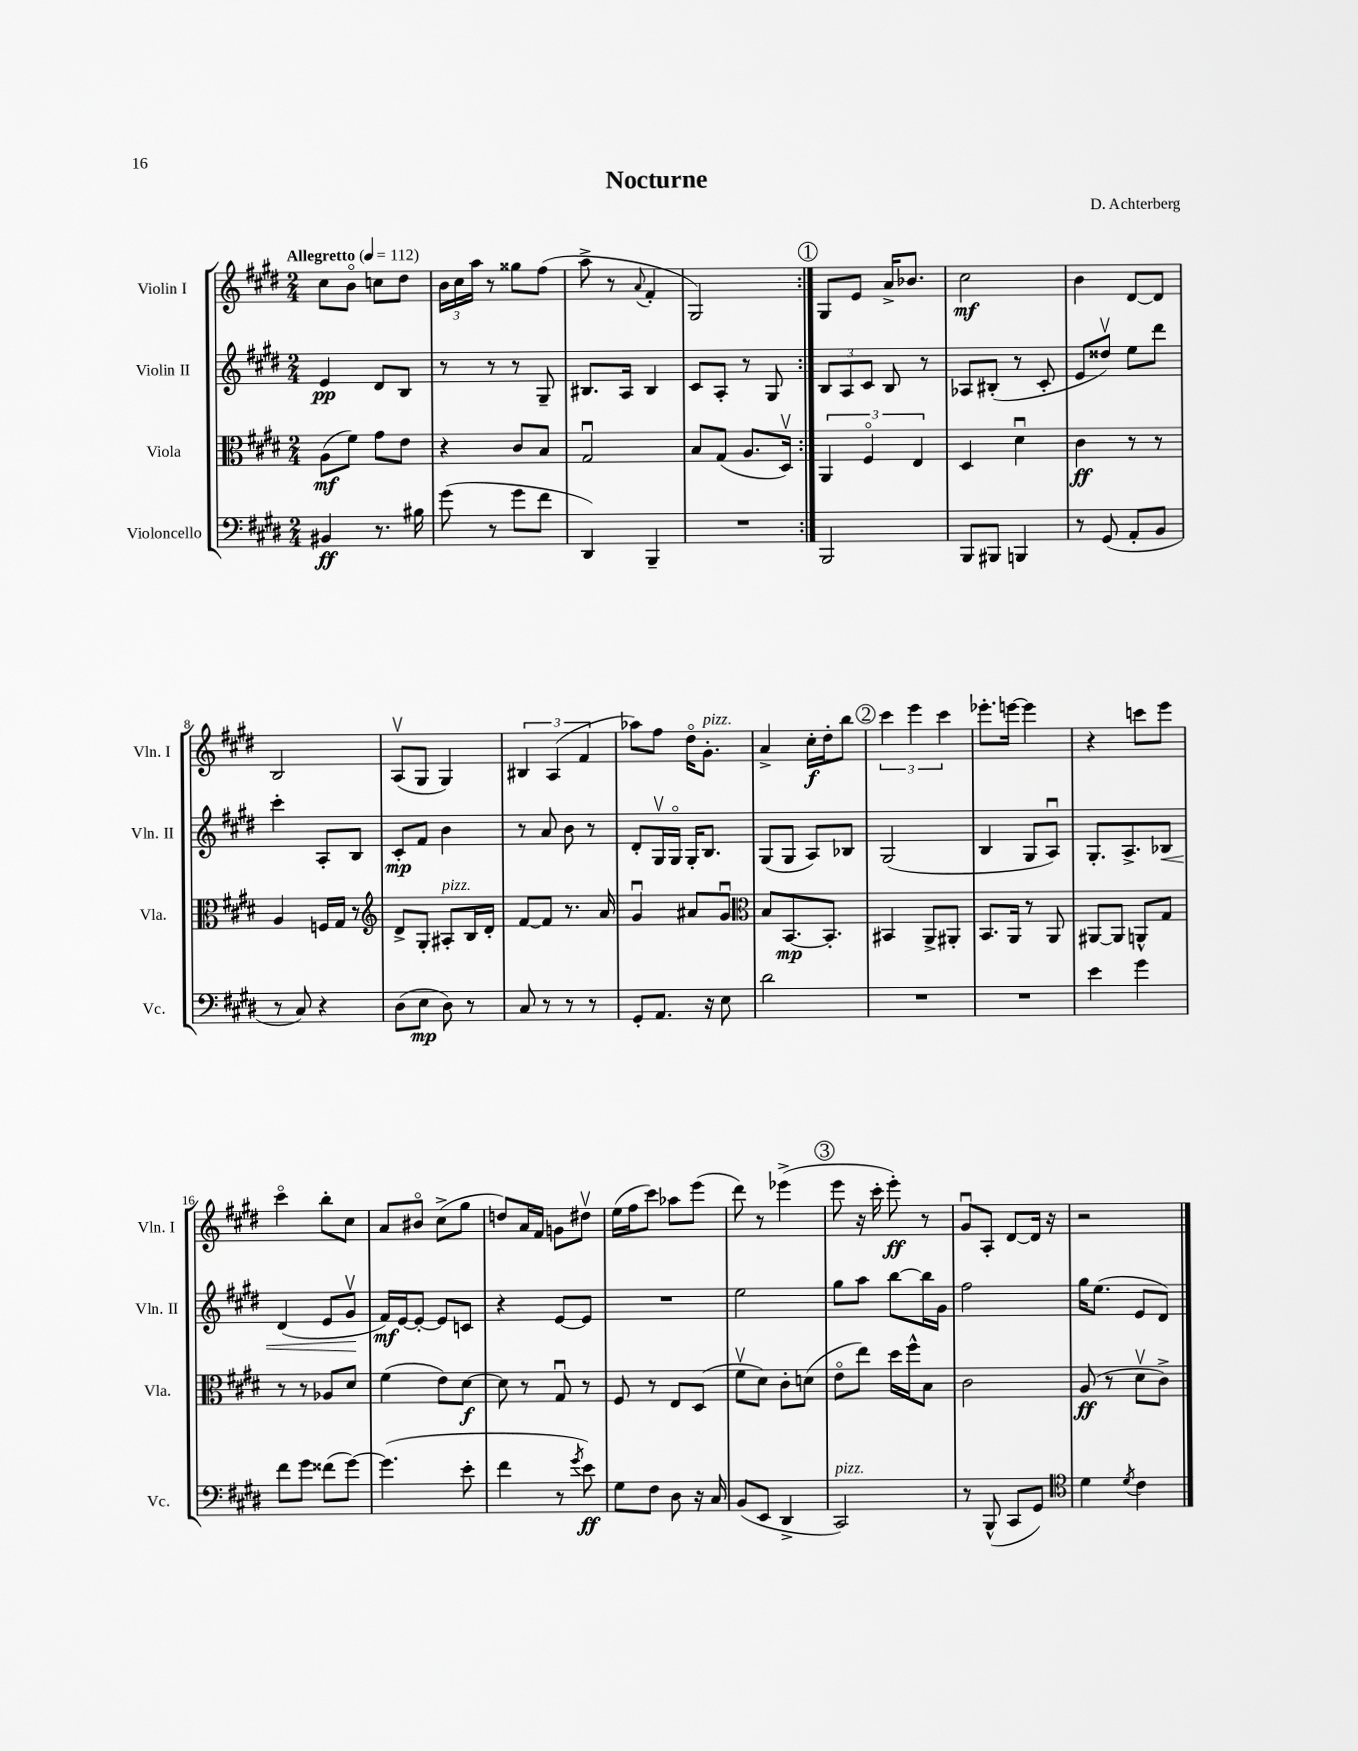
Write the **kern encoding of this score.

**kern	**dynam	**kern	**dynam	**kern	**dynam	**kern	**dynam
*part4	*part4	*part3	*part3	*part2	*part2	*part1	*part1
*staff4	*staff4	*staff3	*staff3	*staff2	*staff2	*staff1	*staff1
*I"Violoncello	*	*I"Viola	*	*I"Violin II	*	*I"Violin I	*
*I'Vc.	*	*I'Vla.	*	*I'Vln. II	*	*I'Vln. I	*
*clefF4	*	*clefC3	*	*clefG2	*	*clefG2	*
*k[f#c#g#d#]	*	*k[f#c#g#d#]	*	*k[f#c#g#d#]	*	*k[f#c#g#d#]	*
*M2/4	*	*M2/4	*	*M2/4	*	*M2/4	*
*MM112	*	*MM112	*	*MM112	*	*MM112	*
=1	=1	=1	=1	=1	=1	=1	=1
!	!	!	!	!	!	!LO:TX:a:B:t=Allegretto	!
4BB#X/	ff	(8A\L	mf	4e/	pp	8cc#\L	.
.	.	8f#\J)	.	.	.	8b\J	.
8.r	.	8g#\L	.	8d#/L	.	8ccn\L	.
.	.	8e\J	.	8B/J	.	8dd#\J	.
16B#X\	.	.	.	.	.	.	.
=2	=2	=2	=2	=2	=2	=2	=2
(8g#\	.	4r	.	8r	.	24b\LL	.
.	.	.	.	.	.	24cc#\	.
.	.	.	.	.	.	24aa\JJ	.
8r	.	.	.	8r	.	8r	.
8g#\L	.	8c#/L	.	8r	.	8gg##X\L	.
8f#\J	.	8B/J	.	8G#~/	.	(8ff#\J	.
=3	=3	=3	=3	=3	=3	=3	=3
4DD#/)	.	2G#u/	.	8.B#X/L	.	8aa^\	.
.	.	.	.	.	.	8r	.
.	.	.	.	16A/Jk	.	.	.
.	.	.	.	.	.	8qqa/	.
4BBB~/	.	.	.	4B#/	.	4f#'/	.
=4	=4	=4	=4	=4	=4	=4	=4
2r	.	8B/L	.	8c#/L	.	2G#/)	.
.	.	(8G#/J	.	8A'/J	.	.	.
.	.	8.A/L	.	8r	.	.	.
.	.	.	.	8G#/	.	.	.
.	.	16D#v/Jk)	.	.	.	.	.
!!LO:REH:place=s1:t=1
=5:|!	=5:|!	=5:|!	=5:|!	=5:|!	=5:|!	=5:|!	=5:|!
2BBB/	.	6AA/	.	12B/L	.	8G#/L	.
.	.	.	.	12A/	.	.	.
.	.	.	.	.	.	8e/J	.
.	.	6F#/	.	12c#/J	.	.	.
.	.	.	.	8B/	.	16a^/KL	.
.	.	.	.	.	.	8.b-X/J	.
.	.	6E/	.	.	.	.	.
.	.	.	.	8r	.	.	.
=6	=6	=6	=6	=6	=6	=6	=6
8BBB/L	.	4D#/	.	8A-X/L	.	2cc#\	mf
8BBB#X/J	.	.	.	(8B#X'/J	.	.	.
4BBBn/	.	4d#u\	.	8r	.	.	.
.	.	.	.	8c#'/	.	.	.
=7	=7	=7	=7	=7	=7	=7	=7
8r	.	4c#\	ff	8e/L	.	4b\	.
(8GG#/	.	.	.	8dd##Xv/J)	.	.	.
8AA'/L	.	8r	.	8ee\L	.	[8d#/L	.
8BB/J	.	8r	.	8ddd#\J	.	8d#/J]	.
!!LO:LB:g=z
=8	=8	=8	=8	=8	=8	=8	=8
8r	.	4A/	.	4ccc#'\	.	2B/	.
8C#/)	.	.	.	.	.	.	.
4r	.	16Fn/LL	.	8A'/L	.	.	.
.	.	16G#/JJ	.	.	.	.	.
.	.	8r	.	8B/J	.	.	.
=9	=9	=9	=9	=9	=9	=9	=9
*	*	*clefG2	*	*	*	*	*
(8D#\L	.	8d#^/L	.	8c#'/L	mp	(8Av/L	.
8E\J	mp	8G#'/J	.	8f#/J	.	8G#/J	.
!	!	!LO:TX:a:i:t=pizz.	!	!	!	!	!
8D#\)	.	8A#X'/L	.	4b\	.	4G#/)	.
8r	.	16B/L	.	.	.	.	.
.	.	16d#'/JJ	.	.	.	.	.
=10	=10	=10	=10	=10	=10	=10	=10
8C#/	.	[8f#/L	.	8r	.	6B#X/	.
8r	.	8f#/J]	.	8a/	.	.	.
.	.	.	.	.	.	(6A/	.
8r	.	8.r	.	8b\	.	.	.
.	.	.	.	.	.	6f#/	.
8r	.	.	.	8r	.	.	.
.	.	16a/	.	.	.	.	.
=11	=11	=11	=11	=11	=11	=11	=11
8GG#'/L	.	4g#u/	.	8d#'/L	.	8aa-X\L)	.
8.AA/J	.	.	.	16G#v/L	.	8ff#\J	.
.	.	.	.	16G#/JJ	.	.	.
.	.	8a#X/L	.	16G#'/KL	.	16dd#\KL	.
!	!	!	!	!	!	!LO:TX:a:i:t=pizz.	!
16r	.	.	.	8.B/J	.	8.g#'\J	.
8E\	.	8g#u/J	.	.	.	.	.
=12	=12	=12	=12	=12	=12	=12	=12
*	*	*clefC3	*	*	*	*	*
2d#\	.	8B/L	.	(8G#/L	.	4a^/	.
.	.	[8.BB/	mp	8G#/J	.	.	.
.	.	.	.	8A/L)	.	16cc#'\LL	f
.	.	8.BB'/J]	.	.	.	16dd#'\J	.
.	.	.	.	8B-X/J	.	8bb\J	.
!!LO:REH:place=s1:t=2
=13	=13	=13	=13	=13	=13	=13	=13
2r	.	4BB#X/	.	(2G#/	.	6ccc#\	.
.	.	.	.	.	.	6eee\	.
.	.	8AA^/L	.	.	.	.	.
.	.	.	.	.	.	6ccc#\	.
.	.	8AA#X'/J	.	.	.	.	.
=14	=14	=14	=14	=14	=14	=14	=14
2r	.	8.BB/L	.	4B/	.	8.eee-X'\L	.
.	.	16AA/Jk	.	.	.	[16eeen\Jk	.
.	.	8r	.	8G#/L	.	4eee\]	.
.	.	8AA/	.	8Au/J)	.	.	.
=15	=15	=15	=15	=15	=15	=15	=15
4e\	.	[8AA#X/L	.	8.G#'/L	.	4r	.
.	.	8AA#/J]	.	.	.	.	.
.	.	.	.	8.A^/	.	.	.
4g#\	.	8AAn^^/L	.	.	.	8cccn\L	.
!	!	!	!	!	!LO:HP:b	!	!
.	.	8G#/J	.	8B-X/J	<	8eee\J	.
!!LO:LB:g=z
=16	=16	=16	=16	=16	=16	=16	=16
8f#\L	.	8r	.	(4d#/	.	4ccc#\	.
8g#\J	.	8r	.	.	.	.	.
(8f##X\L	.	8A-X/L	.	8e/L	.	8bb'\L	.
[8g#\J)	.	8d#/J	.	8g#v/J	.	8cc#\J	.
.	.	.	.	.	[	.	.
=17	=17	=17	=17	=17	=17	=17	=17
(4.g#\]	.	(4f#\	.	16f#/LL)	mf	8a/L	.
.	.	.	.	[16e/J	.	.	.
.	.	.	.	8e'/J_	.	8b#X/J	.
.	.	8e\L)	.	8e/L]	.	(8cc#^\L	.
8e'\	.	[8d#\J	f	8cn/J	.	8gg#\J	.
=18	=18	=18	=18	=18	=18	=18	=18
4f#\	.	8d#\]	.	4r	.	8ddn/L)	.
.	.	8r	.	.	.	16a/L	.
.	.	.	.	.	.	16f#/JJ	.
8r	.	8G#u/	.	[8e/L	.	8gn\L	.
8qg#/	.	.	.	.	.	.	.
8e\)	ff	8r	.	8e/J]	.	8dd#Xv\J	.
=19	=19	=19	=19	=19	=19	=19	=19
8G#\L	.	8F#/	.	2r	.	(16ee\LL	.
.	.	.	.	.	.	16ff#\J	.
8F#\J	.	8r	.	.	.	8ccc#\J)	.
8D#\	.	8E/L	.	.	.	8aa-X\L	.
16r	.	(8D#/J	.	.	.	(8eee\J	.
16C#/	.	.	.	.	.	.	.
=20	=20	=20	=20	=20	=20	=20	=20
(8BB/L	.	8f#v\L	.	2ee\	.	8ddd#\)	.
8EE/J	.	8d#\J)	.	.	.	8r	.
4DD#^/	.	8c#'\L	.	.	.	(4eee-X^\	.
.	.	(8dn\J	.	.	.	.	.
!!LO:REH:place=s1:t=3
=21	=21	=21	=21	=21	=21	=21	=21
!LO:TX:a:i:t=pizz.	!	!	!	!	!	!	!
2CC#/)	.	8e\L	.	8gg#\L	.	8eee\	.
.	.	8ee\J)	.	8aa\J	.	16r	.
.	.	.	.	.	.	16ccc#'\	.
.	.	16dd#\LL	.	[8bb\L	.	8eee'\)	ff
.	.	16ff#^^\J	.	.	.	.	.
.	.	8B\J	.	16bb\L]	.	8r	.
.	.	.	.	16g#\JJ	.	.	.
=22	=22	=22	=22	=22	=22	=22	=22
8r	.	2c#\	.	2ff#\	.	8g#u/L	.
(8BBB^^/	.	.	.	.	.	8A'/J	.
8CC#/L	.	.	.	.	.	[8d#/L	.
8GG#/J)	.	.	.	.	.	16d#/Jk]	.
.	.	.	.	.	.	16r	.
=23	=23	=23	=23	=23	=23	=23	=23
*clefC4	*	*	*	*	*	*	*
4d#\	.	(8A/	ff	16gg#\KL	.	2r	.
.	.	.	.	(8.ee\J	.	.	.
.	.	8r	.	.	.	.	.
8qd#/	.	.	.	.	.	.	.
4c#\	.	8d#v\L	.	8e/L	.	.	.
.	.	8c#^\J)	.	8d#/J)	.	.	.
==	==	==	==	==	==	==	==
*-	*-	*-	*-	*-	*-	*-	*-
